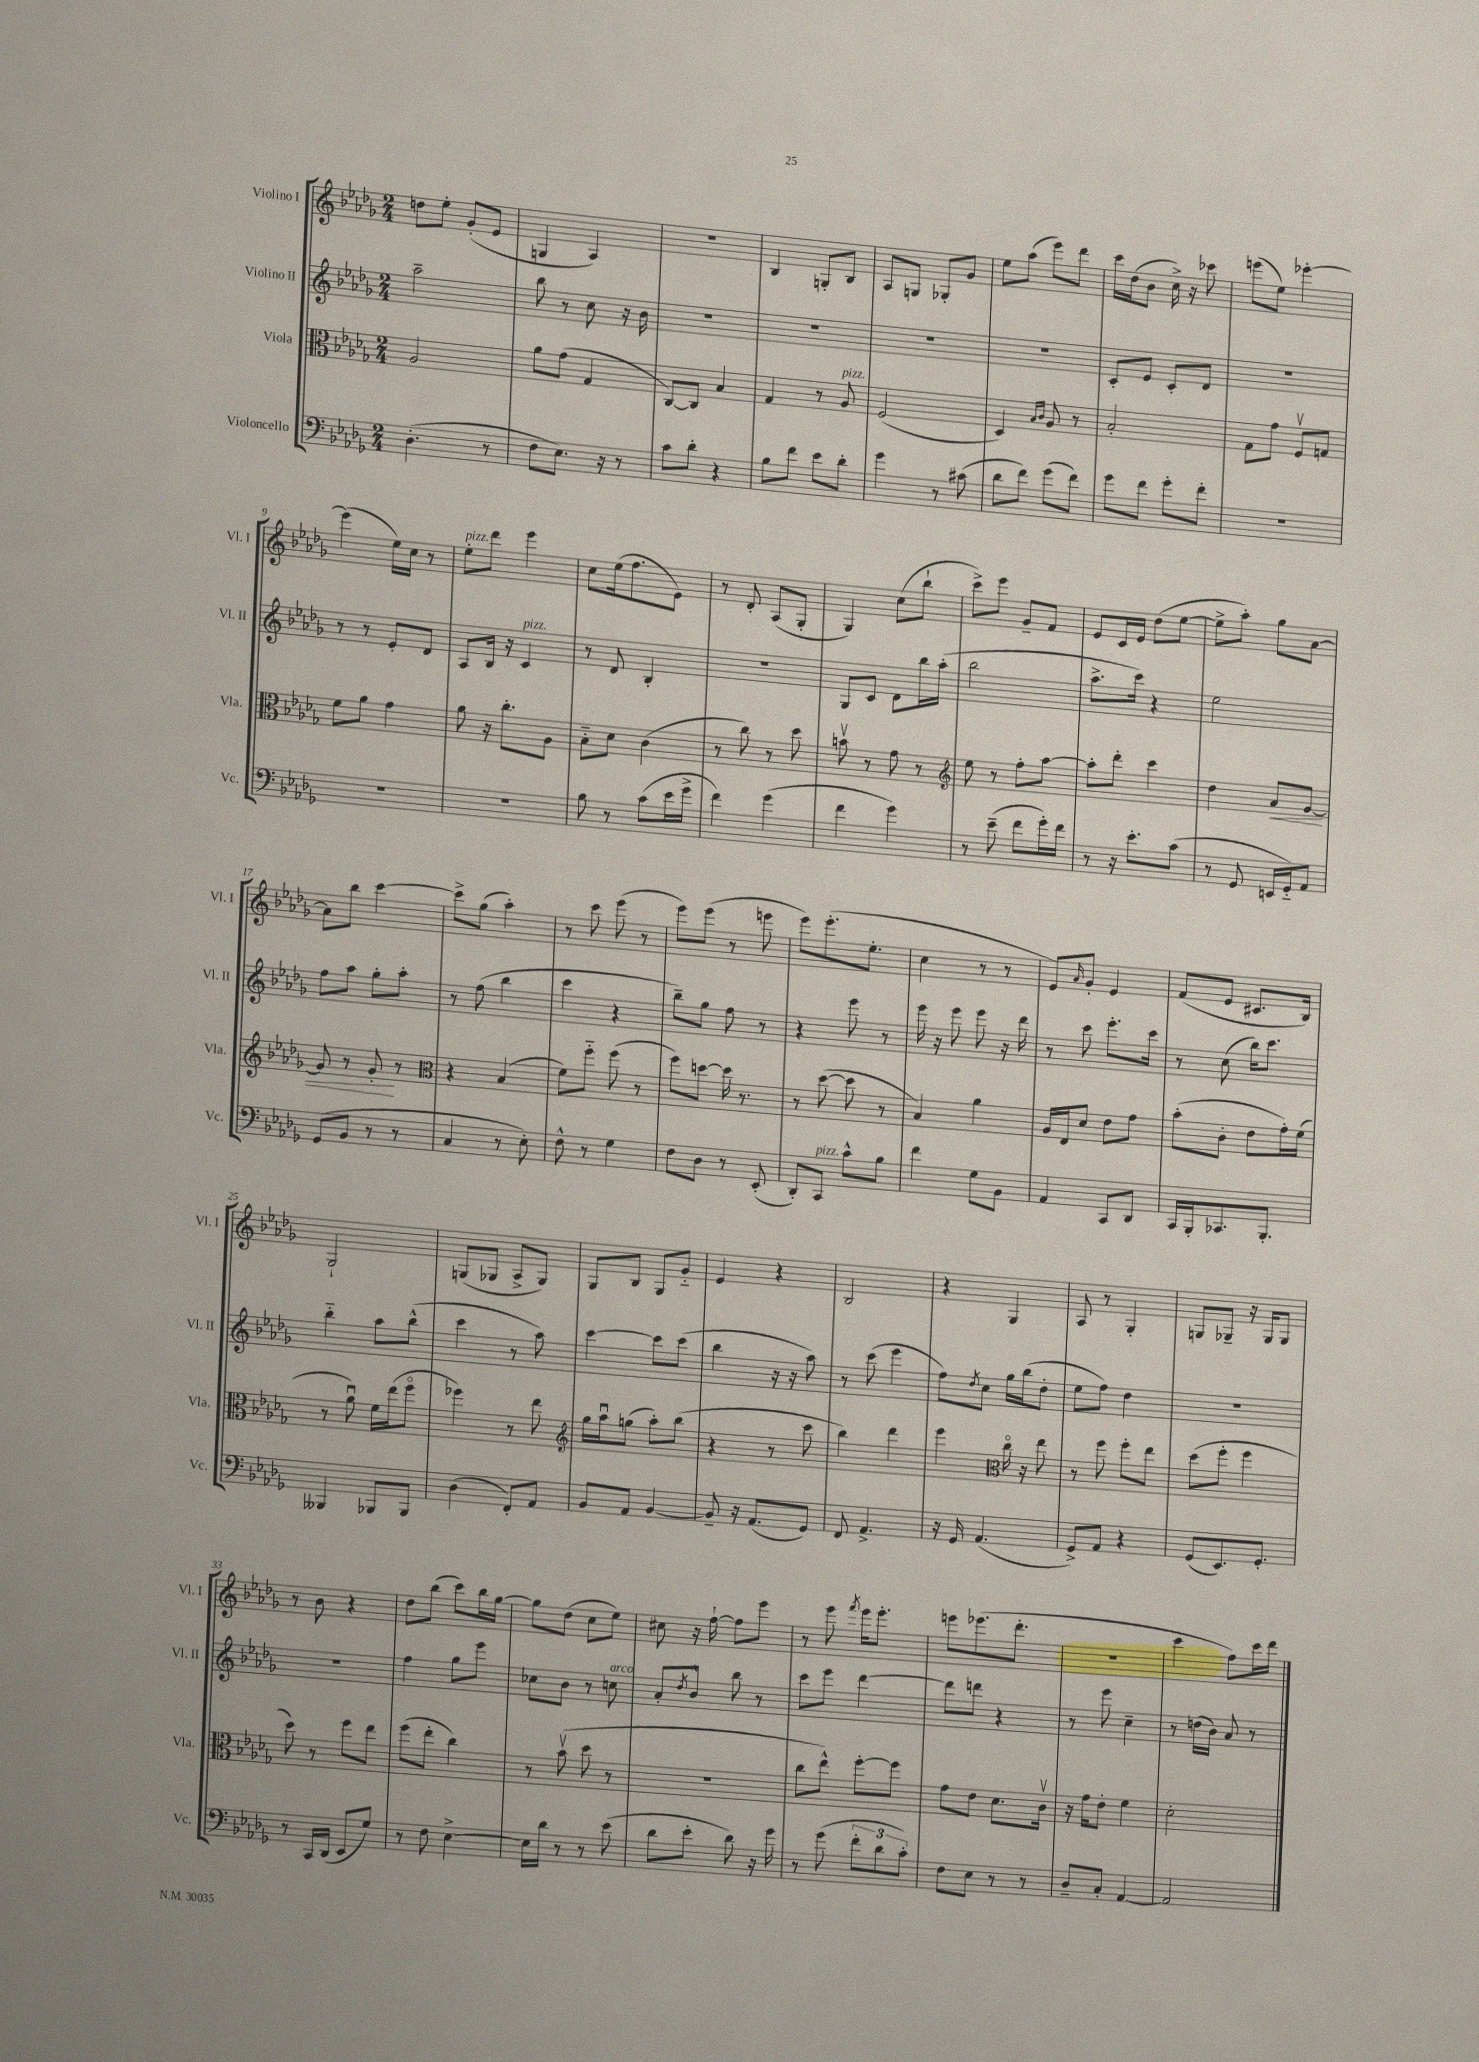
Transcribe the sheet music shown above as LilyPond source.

<<
\new StaffGroup <<
\new Staff = "s0" \with { instrumentName = "Violino I" shortInstrumentName = "Vl. I" } {
    \clef treble \key des \major \numericTimeSignature \time 2/4
    d''8 ees''8-. ges'8-.( ees'8 |
    g4 aes4) |
    r2 |
    bes4 g8-. bes8 |
    aes8 g8 ges8-. ges'8 |
    ees''8 aes''8( ees'''8) des'''8 |
    c'''16 des''16( bes'8 c''16->) r16 ces'''8 |
    e'''8( ees''8) ees'''4~-. |
    ees'''4( ees''16) c''16 r8 |
    ees''8-.^\markup { \italic "pizz." } des'''8 ees'''4 |
    c''8 ees''16( f''8. ees'8) |
    r8 des'8-. aes8( ges8-. |
    ges4) c''8( bes''8-! |
    c'''8->) ees'''8 ges'8-- f'8 |
    ees'8 c'16 ees'16 des''8( ees''8~ |
    ees''8-> aes''8-.) ges''8 aes'8~ |
    aes'8 bes''8 c'''4~ |
    c'''8-> ges''8( aes''4-.) |
    r8 c'''8 ees'''8( r8 |
    ees'''8) ees'''8( r8 e'''8 |
    ees'''8) ees'''8.-.( ees''8.-. |
    c''4 r8 r8 |
    ees'8) \grace { aes'16 } ges'8-. ees'4 |
    f'8( ees'8 cis'8. bes16) |
    ges2-! |
    g8( ges8 aes8-> ges8) |
    ges8 bes8 ges8 ges'8-_ |
    ees'4 r4 |
    bes2 |
    r4 ges4 |
    aes8 r8 ges4-. |
    g8 ges8-- r16 ges16 ges8 |
    r8 bes'8 r4 |
    des''8 bes''8( c'''8) bes''16 ges''16~ |
    ges''8 des''8( c''8 ees''8) |
    cis''8 r16 f''16~-! f''8 ees'''8 |
    r8 ees'''8 \acciaccatura { f'''8 } ees'''16 ees'''8.-. |
    e'''8 ees'''8.( des'''8.-. |
    R2 |
    c'''4 f''8) c'''16 des'''16 \bar "|." |
}
\new Staff = "s1" \with { instrumentName = "Violino II" shortInstrumentName = "Vl. II" } {
    \clef treble \key des \major \numericTimeSignature \time 2/4
    aes''2-- |
    bes''8 r8 c''8 r16 bes'16 |
    R2 |
    R2 |
    R2 |
    R2 |
    c'8-. ees'8 c'8-. des'8 |
    r2 |
    r8 r8 ees'8-. des'8 |
    aes8 bes16 r16 c'4^\markup { \italic "pizz." } |
    r8 des'8 bes4-. |
    R2 |
    ges8 c'8 des'8 bes''16 aes''16-.( |
    bes''2 |
    aes''8.-> c'''16) r4 |
    ees''2 |
    f''8 aes''8 ges''8-. aes''8-. |
    r8 f''8( bes''4 |
    c'''4 r4 |
    bes''8--) ges''8 f''8 r8 |
    r4 ees'''8 r8 |
    ees'''16 r16 ees'''8 ees'''8 r16 des'''16 |
    r8 c'''8 ees'''8.-. c'''16 |
    r8 c''8( bes''16) c'''8. |
    bes''4-_ aes''8 bes''8-^( |
    c'''4 r8 aes''8) |
    c'''4~ c'''8 c'''8( |
    bes''4 r16 r16 aes''8) |
    r8 c'''8( ees'''4 |
    f''8) \acciaccatura { des''8 } c''8 ges''16 bes''16( des''8-. |
    ees''8 f''8) des''4 |
    R2 |
    R2 |
    f''4 ges''8 ees'''8 |
    ces''8 bes'8 r8 c''8^\markup { \italic "arco" } |
    aes'8-. \acciaccatura { des''8 } bes'8-^ bes''8 r8 |
    c'''8 ees'''8 des'''4~ |
    des'''8 d'''8 r4 |
    r8 ees'''8 c''4-- |
    r8 d''16( bes'16) aes'8 r8 \bar "|." |
}
\new Staff = "s2" \with { instrumentName = "Viola" shortInstrumentName = "Vla." } {
    \clef alto \key des \major \numericTimeSignature \time 2/4
    aes2 |
    aes'8 ges'8( ges4 |
    c8~) c8 bes4 |
    ges4 r8 aes8^\markup { \italic "pizz." } |
    f2( |
    des4) \grace { bes16 c'16 } aes8 r8 |
    bes2-. |
    ges8 ges'8 f8\upbow g8 |
    f'8 aes'8 ges'4 |
    aes'8 r16 c''8.-. aes8 |
    bes8-_ des'8 c'4( |
    r8 c''8) r8 des''8 |
    b'8\upbow r8 ges'8 r8 |
    \clef treble ees''8 r8 f''8-. aes''8~ |
    aes''8-. des'''8-. c'''4 |
    des''4 aes'8\< ges'8~ |
    ges'8 r8 ges'8-.\! r8 |
    \clef alto r4 bes4( |
    f'8) f''8-_ f''8( r8 |
    f''8) d''8~ d''16 r8. |
    r8 des''8~( des''8 r8 |
    bes4) aes'4 |
    aes16 ees16 des'8 ees'8 ges'8 |
    bes'8-.( c'8-. ees'8 ges'16-.) f'16( |
    r8 aes'8\downbow) f'16 ees''16( f''8\flageolet |
    fes''4) r8 ees''8 |
    \clef treble ges''16 aes''16\downbow g''8( aes''8-.) bes''8( |
    r4 r8 c'''8 |
    bes''4) des'''4 |
    ees'''4 \clef alto c''16\flageolet r16 ees''8 |
    r8 f''8 f''8-. ees''8 |
    des''8( f''8-. f''4 |
    des''8) r8 f''8 ees''8 |
    f''8( ees''8-. c''4) |
    r8 bes'8\upbow( des''8 r8 |
    r2 |
    c''8 ees''8-^) f''8~-. f''8 |
    ges'8 ees'8 des'8. c'16\upbow |
    r16 ges'16 ees'8-. f'4 |
    des'2-. \bar "|." |
}
\new Staff = "s3" \with { instrumentName = "Violoncello" shortInstrumentName = "Vc." } {
    \clef bass \key des \major \numericTimeSignature \time 2/4
    des4.-.( r8 |
    f8 ees8.) r16 r8 |
    c'8 des'8-. r4 |
    bes8 f'8 ees'8 des'8-. |
    ges'4 r8 cis'8( |
    des'8 f'8) ges'8( f'8) |
    ges'8 f'8 ges'8-. f'8-. |
    R2 |
    R2 |
    R2 |
    bes8 r8 c'8( ees'16 ges'16-> |
    f'4) ges'4( |
    f'4 ges'4) |
    r8 ees'8--( f'8 ges'16-.) f'16 |
    r8 r16 ees'8.-. c'8( |
    r8 ges,8 e,16 ges,16-_) aes,8 |
    ges,8( bes,8 r8 r8 |
    c4 r8 ees8-.) |
    f8-^ r8 ges4 |
    f8 des8 r8 ees,8-.( |
    des,8-.) c,8^\markup { \italic "pizz." } c'8-^ bes8 |
    f'4 ges8 bes,8 |
    aes,4 c,8 des,8 |
    c,16 bes,,16-. ces,8. bes,,8.-. |
    beses,,4 bes,,8 bes,,8 |
    des4( f,8-.) aes,8 |
    bes,8 aes,8 bes,4~ |
    bes,8-- r16 aes,8.( ges,8) |
    f,8 aes,4.-> |
    r16 ges,16 aes,4.( |
    ges,8->) aes,8 r4 |
    ges,8( ees,8.) ges,8.-. |
    r8 c,16 des,16( ees,8 ges8) |
    r8 f8 ees4~-> |
    ees16 des'16 r8 r8 ees'8( |
    des'8 ees'8-. des'8) r16 ges'16 |
    r8 ges'8( \tuplet 3/2 { f'8-. des'8 c'8-.) } |
    f8 ees8 r8 r8 |
    des8-- c8-. aes,4~ |
    aes,2 \bar "|." |
}
>>
>>
